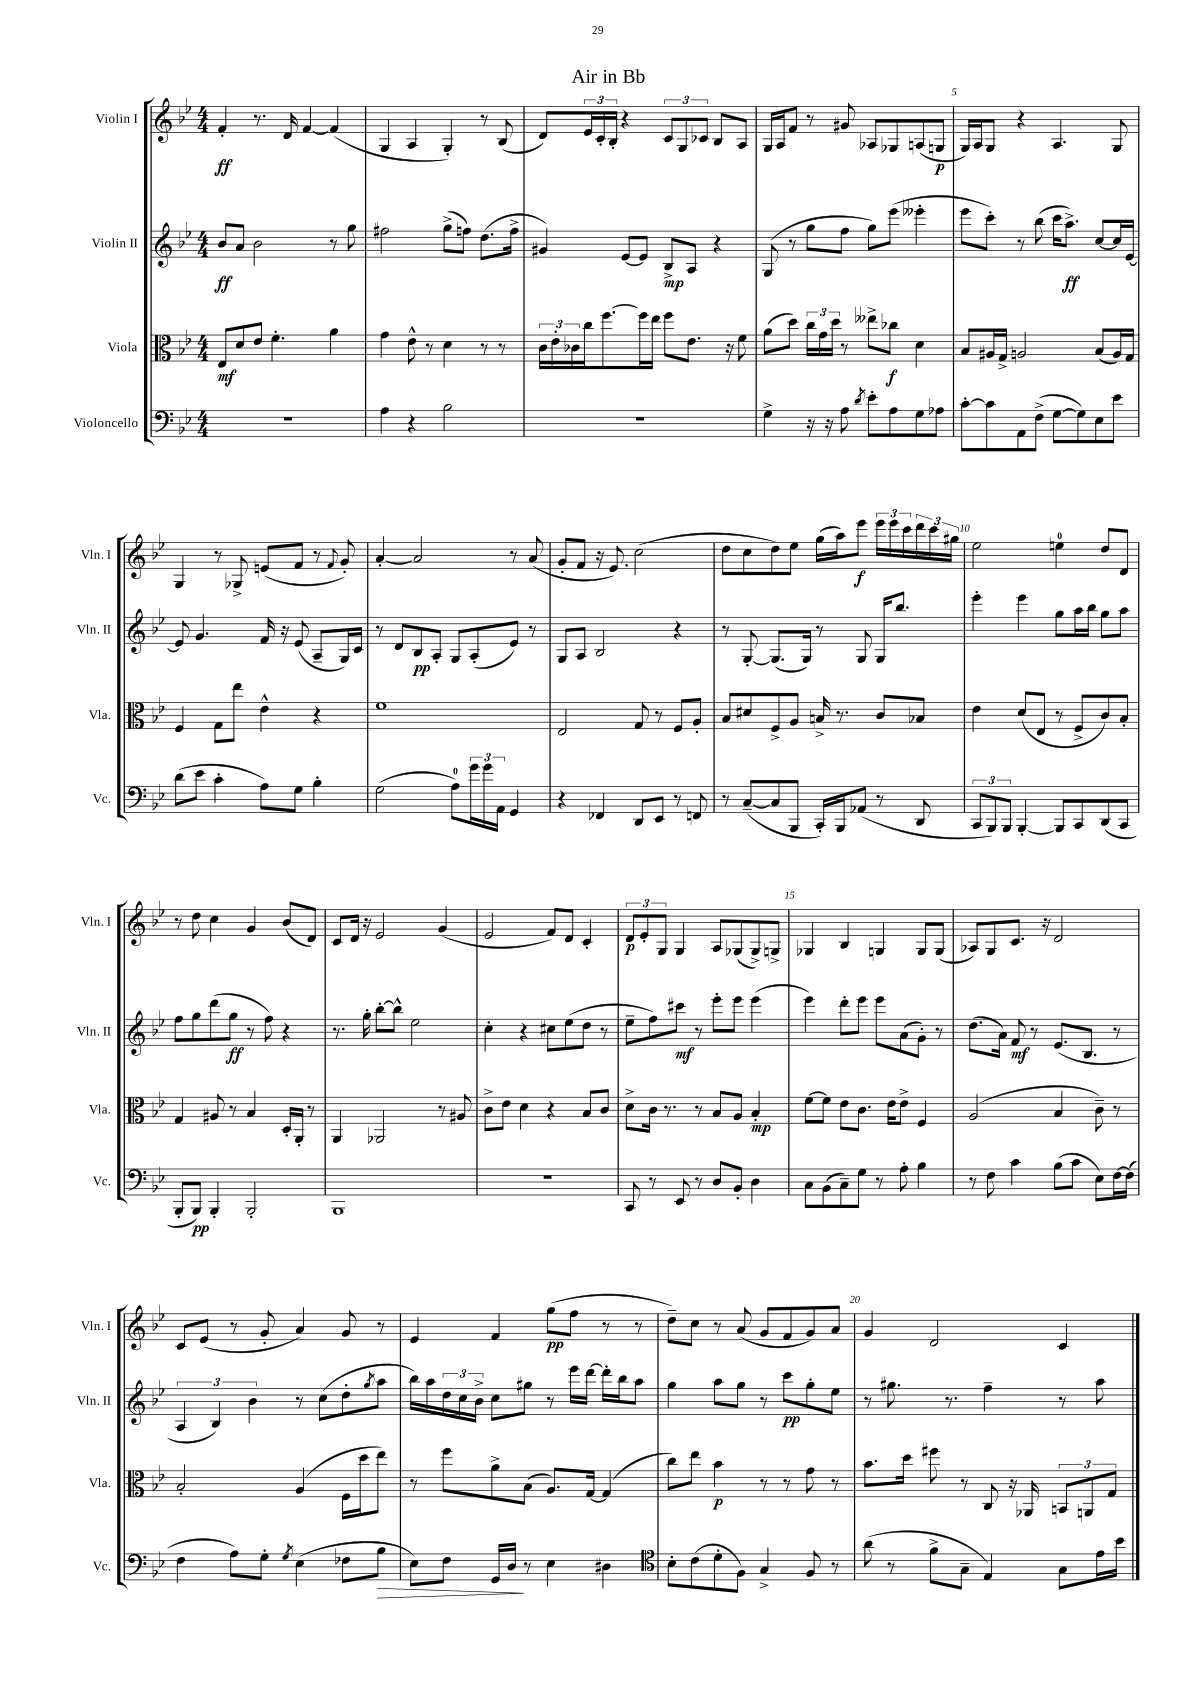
\header { title = "Air in Bb" }
<<
\new StaffGroup <<
\new Staff = "s0" \with { instrumentName = "Violin I" shortInstrumentName = "Vln. I" } {
    \clef treble \key bes \major \numericTimeSignature \time 4/4
    f'4-.\ff r8. d'16 f'4~ f'4( |
    g4 a4 g4-.) r8 bes8( |
    d'8) \tuplet 3/2 { ees'16 c'16-. bes16-. } r4 \tuplet 3/2 { c'8 g8 ces'8 } bes8 a8 |
    g16 a16 f'8 r8 gis'8 aes8 ges8 a8( g8\p |
    g16) a16 g8 r4 a4. g8 |
    g4 r8 ges8-> e'8( f'8 r8 \appoggiatura { f'8 } g'8-.) |
    a'4~-. a'2 r8 a'8( |
    g'8-. f'8 r16 ees'8.) c''2( |
    d''8 c''8 d''8) ees''8 g''16( a''16) ees'''8\f \tuplet 3/2 { ees'''16 ees'''16 c'''16 } \tuplet 3/2 { d'''16 c'''16 gis''16 } |
    ees''2 e''4-0 d''8 d'8 |
    r8 d''8 c''4 g'4 bes'8( d'8) |
    c'8 d'16 r16 ees'2 g'4( |
    ees'2 f'8) d'8 c'4-. |
    \tuplet 3/2 { d'8\p ees'8-. g8 } g4 a8 ges8( ges8->) g8-> |
    ges4 bes4 g4 g8 g8( |
    aes8) g8 c'8. r16 d'2 |
    c'8 ees'8( r8 g'8-. a'4) g'8 r8 |
    ees'4 f'4 g''8\pp( f''8 r8 r8 |
    d''8--) c''8 r8 a'8( g'8 f'8 g'8) a'8 |
    g'4 d'2 c'4 \bar "|." |
}
\new Staff = "s1" \with { instrumentName = "Violin II" shortInstrumentName = "Vln. II" } {
    \clef treble \key bes \major \numericTimeSignature \time 4/4
    bes'8\ff a'8 bes'2 r8 g''8 |
    fis''2 g''8->( f''8) d''8.( f''16-> |
    gis'4) ees'8~ ees'8 bes8->\mp a8 r4 |
    g8( r8 g''8 f''8 g''8) ees'''8( eeses'''4-. |
    ees'''8 c'''8-.) r8 bes''8( c'''16 a''8.->\ff) c''8~ c''16 ees'16~ |
    ees'8 g'4. f'16 r16 ees'8( a8-- g16) c'16 |
    r8 d'8 bes8\pp a8-. g8 a8-.( ees'8) r8 |
    g8 a8 bes2 r4 |
    r8 g8~-. g8.( g16) r8 g8 g16 bes''8. |
    ees'''4-. ees'''4 g''8 a''16 bes''16 g''8 a''8 |
    f''8 g''8 d'''8( g''8\ff r8 f''8) r4 |
    r8. g''16-. bes''8~-. bes''8-^ ees''2 |
    c''4-. r4 cis''8 ees''8( d''8 r8 |
    ees''8-- f''8) cis'''8\mf r8 ees'''8-. ees'''8 ees'''4( |
    ees'''4) d'''8-. ees'''8 ees'''8 a'8( g'8-.) r8 |
    d''8.( a'16) f'8\mf r8 ees'8.( bes8. r8 |
    \tuplet 3/2 { a4 bes4) bes'4 } r8 c''8( d''8-. \acciaccatura { g''8 } a''8 |
    bes''16) a''16 \tuplet 3/2 { d''16 c''16 bes'16-> } c''8 gis''8 r8 ees'''16 d'''16~ d'''16-. bes''16 a''8 |
    g''4 a''8 g''8 r8 c'''8\pp g''8-. ees''8 |
    r8 gis''8. r8. f''4-- r8 a''8 \bar "|." |
}
\new Staff = "s2" \with { instrumentName = "Viola" shortInstrumentName = "Vla." } {
    \clef alto \key bes \major \numericTimeSignature \time 4/4
    ees8\mf d'8 ees'8 f'4.-. a'4 |
    g'4 ees'8-^ r8 d'4 r8 r8 |
    \tuplet 3/2 { c'16 ees'16-. ces'16 } c''16 f''8.~ f''16 ees''16 f''8 ees'8. r16 f'8 |
    a'8( d''8) \tuplet 3/2 { c''16 g'16 d''16 } r8 eeses''8-> ces''8\f d'4 |
    bes8 ais16 g16-> a2 bes8( a16) g16 |
    f4 g8 ees''8 ees'4-^ r4 |
    f'1 |
    ees2 g8 r8 f8 a8-. |
    bes8 dis'8 f8-> a8 b16-> r8. c'8 bes8 |
    ees'4 d'8( ees8 r8 f8-> c'8) bes8-. |
    g4 ais8 r8 bes4 d16-. a,16-. r8 |
    a,4 aes,2 r8 ais8 |
    c'8-> ees'8 d'4 r4 bes8 c'8 |
    d'8-> c'16 r8. r8 bes8 a8 bes4-.\mp |
    f'8~ f'8 ees'8 c'8. ees'16 ees'8-> f4 |
    a2( bes4 c'8--) r8 |
    bes2-. a4( f16 d''16 ees''8) |
    r8 f''8 a'8-> bes8( a8.) g16~ g4( |
    c''8) ees''8 bes'4\p r8 r8 g'8 r8 |
    bes'8. d''16 fis''8 r8 c8 r16 aes,16 \tuplet 3/2 { b,8 a,8 g8 } \bar "|." |
}
\new Staff = "s3" \with { instrumentName = "Violoncello" shortInstrumentName = "Vc." } {
    \clef bass \key bes \major \numericTimeSignature \time 4/4
    R1 |
    a4 r4 bes2 |
    R1 |
    g4-> r16 r16 a8 \acciaccatura { d'8 } ees'8-. a8 g8 aes8 |
    c'8~-. c'8 a,8 f8->( g8~ g8) ees8 ees'8 |
    d'8( ees'8 c'4-. a8) g8 bes4-. |
    g2( a8-0) \tuplet 3/2 { g'16 g'16 a,16 } g,4 |
    r4 fes,4 d,8 ees,8 r8 f,8 |
    r8 c8~--( c8 bes,,8 c,16-.) bes,,16 aes,8( r8 d,8 |
    \tuplet 3/2 { c,8 bes,,8) bes,,8 } bes,,4~-. bes,,8 c,8 d,8( c,8 |
    bes,,8-. bes,,8\pp) bes,,4-. bes,,2-. |
    bes,,1 |
    R1 |
    c,8 r8 ees,8 r8 d8 bes,8-. d4 |
    c8 bes,8( c8--) g8 r8 a8-. bes4 |
    r8 f8 c'4 bes8( c'8 ees8) f16~ f16( |
    f4 a8) g8-. \acciaccatura { g8 } ees4( fes8 bes8\> |
    ees8) f8 g,16 d16\! r8 ees4 dis4 |
    \clef tenor bes8-. c'8( d'8-. f8) g4-> f8 r8 |
    a'8( r8 f'8-> g8-- ees4) g8 ees'16 bes'16 \bar "|." |
}
>>
>>
\layout { \context { \Score \override BarNumber.break-visibility = ##(#f #t #t) barNumberVisibility = #(every-nth-bar-number-visible 5) } }
